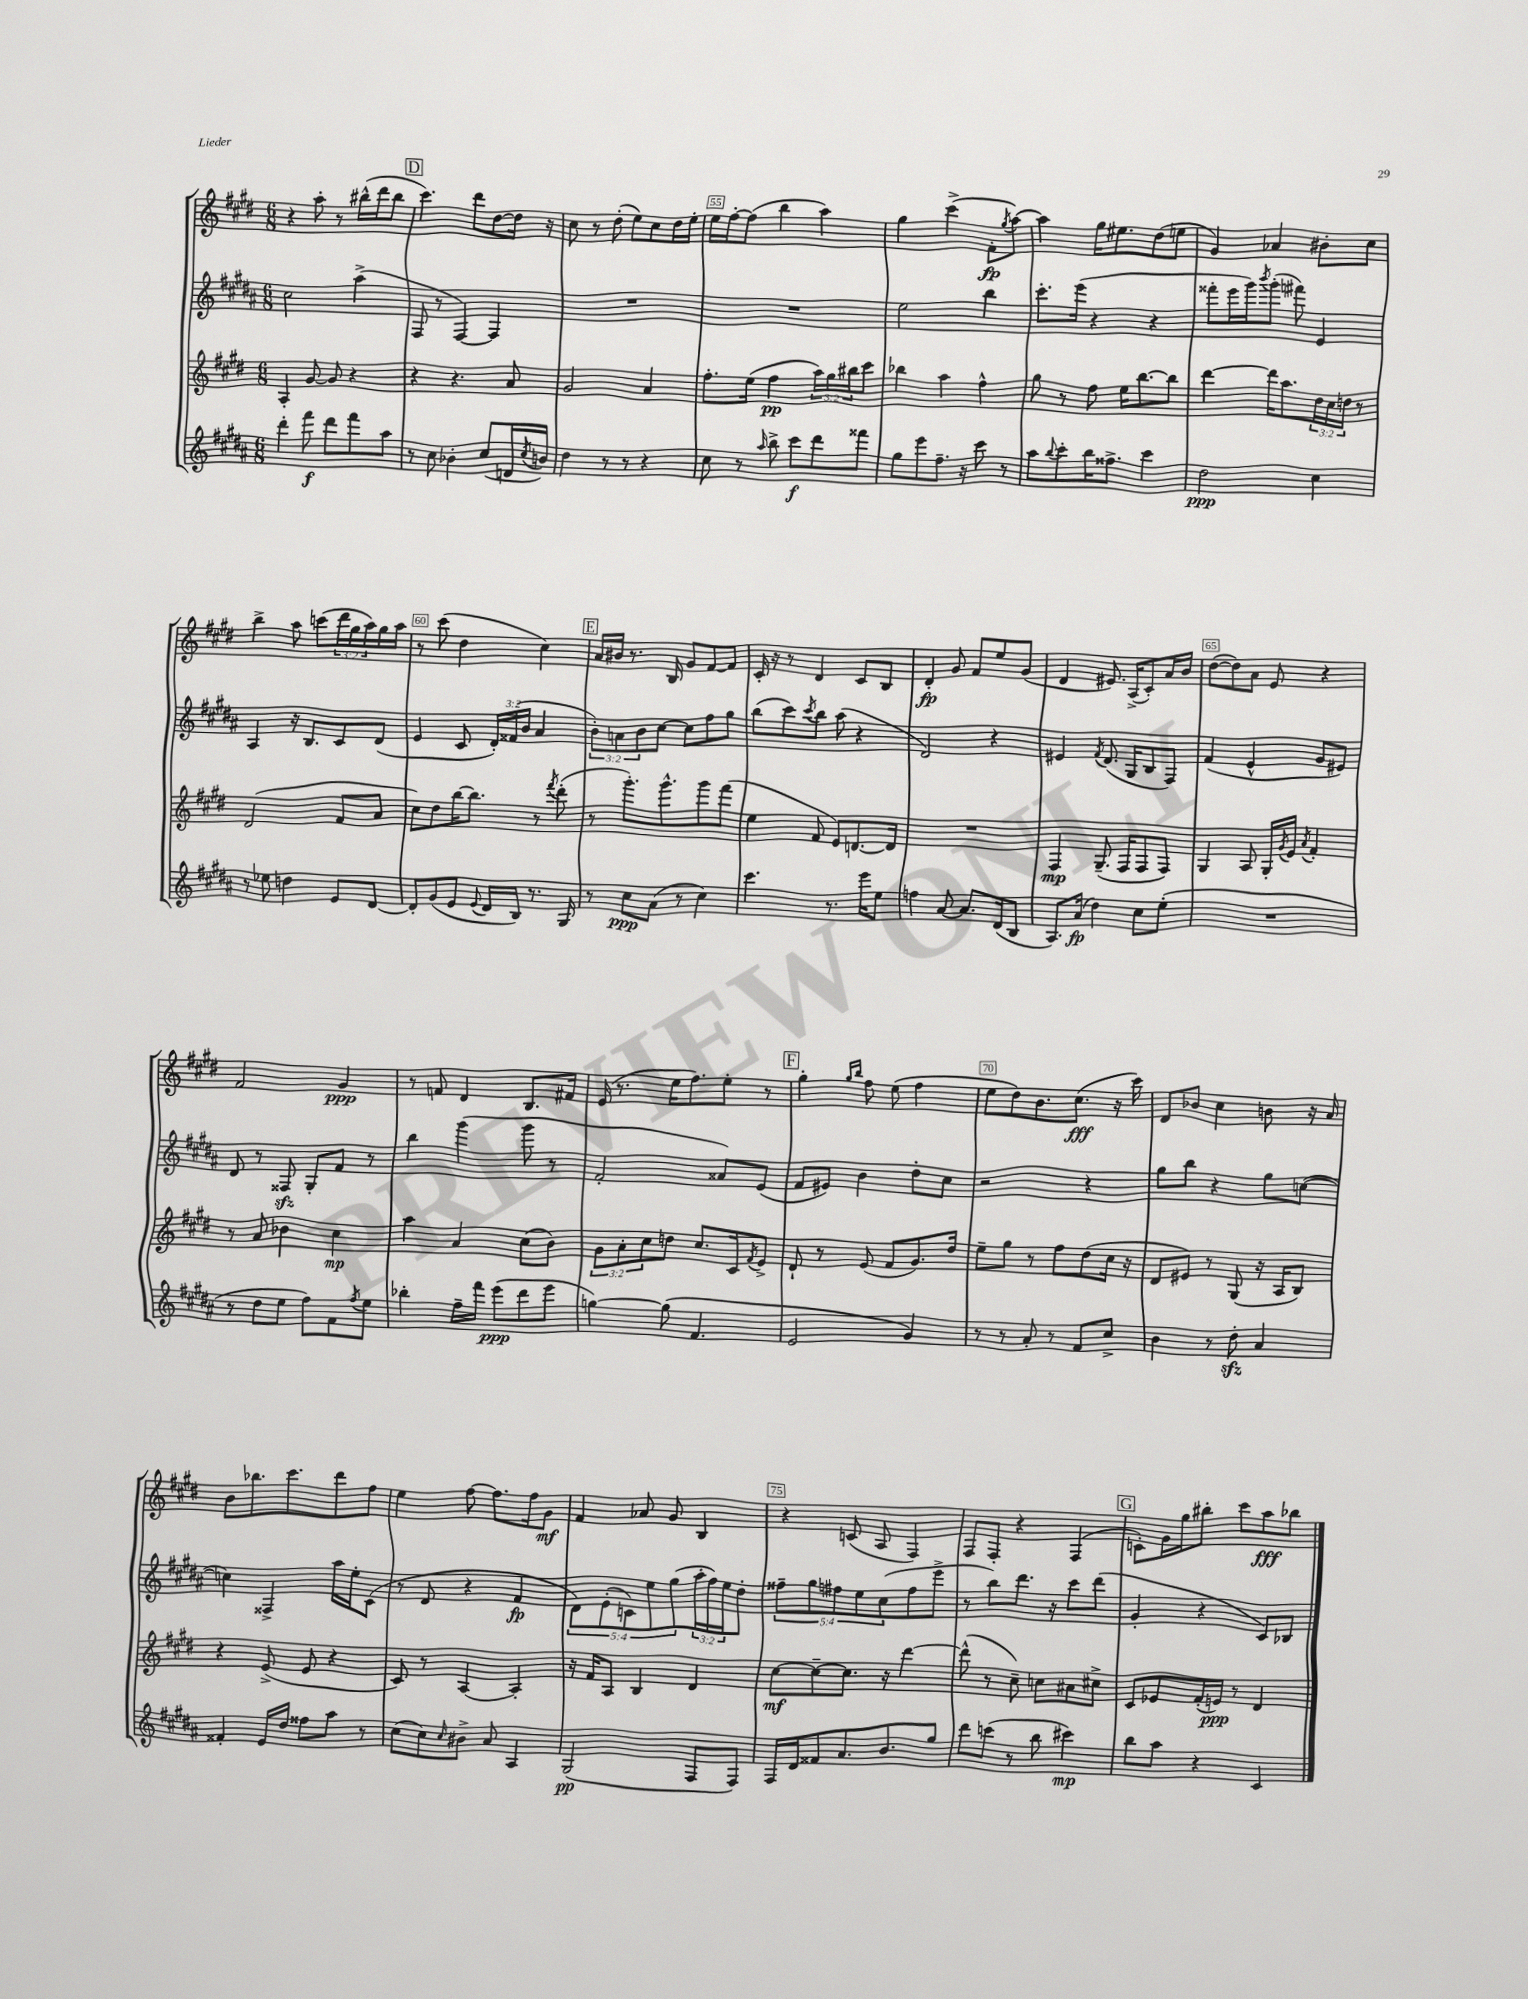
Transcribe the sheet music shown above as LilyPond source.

<<
\new StaffGroup <<
\new Staff = "s0" {
    \clef treble \key e \major \numericTimeSignature \time 6/8 \override Staff.TupletNumber.text = #tuplet-number::calc-fraction-text
    r4 a''8-. r8 bis''16-^( dis'''16 bis''8 |
    \mark \markup { \box "D" } cis'''4.) dis'''8 dis''8~ dis''16 r16 |
    cis''8 r8 dis''8-.( e''8) cis''8 dis''16 e''16-. |
    e''16 fis''16~-. fis''8( b''4 a''4) |
    gis''4 cis'''4->( fis'8-.\fp \acciaccatura { gis''8 } a''8~) |
    a''4 gis''16 eis''8. dis''8( e''8 |
    gis'4) aes'4 bis'8-. cis''8 |
    b''4-> a''8 c'''8( \tuplet 3/2 { dis'''16 gis''16 a''16) } gis''16 a''16 |
    r8 cis'''8( dis''4 cis''4) |
    \mark \markup { \box "E" } a'16 bis'16 r8. b16 gis'8 fis'8~ fis'8 |
    cis'16-. r16 r8 dis'4 cis'8 b8 |
    dis'4-.\fp gis'8 fis'8 e''8 gis'8( |
    dis'4 eis'8.) a16->( cis'8-.) a'16 b'16 |
    dis''8~( dis''8) a'8 e'8 r4 |
    fis'2 gis'4\ppp |
    r8 f'8 dis'4 b8. fis'16 |
    e'16( r8. e''16 fis''8.) e''8-. r8 |
    \mark \markup { \box "F" } gis''4-. \grace { gis''16 b''16 } fis''8 e''8( fis''4 |
    e''8 dis''8) b'8. cis''8.\fff( r16 cis'''16) |
    dis'8 bes'8 cis''4 b'8 r16 a'16 |
    b'8 bes''8. cis'''8. dis'''8 fis''8 |
    e''4 fis''8~ fis''8. fis''16 gis'8\mf |
    fis'4 aes'8 gis'8 b4 |
    r4 c'8( a8 fis4) |
    fis8 fis8-. r4 fis4( |
    \mark \markup { \box "G" } c'8-.) gis'16 gis''16 bis''8-. cis'''8 a''8\fff bes''8 \bar "|." |
}
\new Staff = "s1" {
    \clef treble \key b \major \numericTimeSignature \time 6/8 \override Staff.TupletNumber.text = #tuplet-number::calc-fraction-text
    cis''2 ais''4->( |
    \mark \markup { \box "D" } fis8 r8 fis4~) fis4 |
    R2. |
    R2. |
    e''2 b''4 |
    cis'''8.-. e'''16( r4 r4 |
    fisis'''8-. e'''16 gis'''16) \acciaccatura { b'''8 } gis'''8-.( fis'''8) e'4 |
    ais4 r16 b8. cis'8 dis'8( |
    e'4 cis'8 \tuplet 3/2 { dis'16-.) fisis'16( b'16 } ais'4 |
    \mark \markup { \box "E" } \tuplet 3/2 { b'8-.) a'8 b'8 } cis''8~ cis''8 fis''8 gis''8 |
    b''8( cis'''8) \acciaccatura { cis'''8 } b''8 ais''8( r4 |
    dis'2) r4 |
    eis'4 \acciaccatura { fis'8 } dis'8.( gis16 b8 fis8) |
    fis'4( e'4-^ gis'8 eis'8) |
    dis'8 r8 fisis8\sfz gis8-. fis'8 r8 |
    b''4 gis'''4( gis'''8 r8 |
    fis'2-. aisis'8) e'8( |
    \mark \markup { \box "F" } fis'8 eis'8) b'4 dis''8-. cis''8 |
    r2 r4 |
    gis''8 b''8 r4 gis''8 c''8~( |
    c''4) fisis4-> ais''16 e''16-. cis'8( |
    r8 dis'8 r4 fis'4\fp |
    \tuplet 5/4 { dis'8) e'8-.( c'8) e''8 gis''8( } \tuplet 3/2 { ais''16-. fis''16) e''16 } dis''8-. |
    \tuplet 5/4 { fisis''8-- gis''8 fis''8 e''8 cis''8( } fis''8 e'''8-> |
    r8 b''8) dis'''8. r16 cis'''8 dis'''8( |
    \mark \markup { \box "G" } gis'4-. r4 cis'8) bes8 \bar "|." |
}
\new Staff = "s2" {
    \clef treble \key e \major \numericTimeSignature \time 6/8 \override Staff.TupletNumber.text = #tuplet-number::calc-fraction-text
    a4-. gis'8~ gis'8 r4 |
    \mark \markup { \box "D" } r4 r4. a'8 |
    gis'2 a'4 |
    fis''8.-. e''16( fis''4\pp \tuplet 3/2 { a''16) gis''16 bis''16 } cis'''8 |
    bes''4 a''4 fis''4-^ |
    gis''8 r8 fis''8 e''16 b''8.~ b''8 |
    dis'''4~ dis'''16 a''8. \tuplet 3/2 { dis''16 cis''16 d''16 } r8 |
    dis'2( fis'8 a'8 |
    cis''8) dis''8 b''16~ b''8. r8 \acciaccatura { fis'''8 } dis'''8-.( |
    \mark \markup { \box "E" } r8 gis'''8.-.) gis'''8.-^ gis'''8 fis'''8( |
    e''4 fis'8 e'8) d'8.~ d'16 |
    R2. |
    fis4\mp gis8.--( fis16 fis8 fis8) |
    gis4 a8 gis16-. \acciaccatura { gis'8 } e'16 \acciaccatura { a'8 } fis'4-. |
    r8 a'8 bes'4 cis''4\mp |
    a''4 a'4 cis''8( b'8) |
    \tuplet 3/2 { gis'8 a'8-. cis''8 } d''8 cis''8. cis'16 \acciaccatura { fis'8 } e'8-> |
    \mark \markup { \box "F" } dis'8-! r8 e'8( fis'8 gis'8.) dis''16 |
    e''8-- gis''8 r8 fis''8 dis''8( cis''16 r16 |
    dis'8 eis'8) r8 gis8( r16 a16 b8) |
    r4 e'8->( e'8 r4 |
    cis'8) r8 a4~ a4-. |
    r16 fis'16 a8 b4 dis'4 |
    cis''8~\mf cis''8~-- cis''8. r16 dis'''4~ |
    dis'''8-^( r8 cis''8--) c''8 ais'8 cis''8-> |
    \mark \markup { \box "G" } cis'8 ees'8 fis'16-.( e'16\ppp) r8 dis'4 \bar "|." |
}
\new Staff = "s3" {
    \clef treble \key b \major \numericTimeSignature \time 6/8
    dis'''4-. fis'''8\f dis'''8 fis'''8 ais''8 |
    \mark \markup { \box "D" } r8 cis''8 bes'4-. cis''8( d'16 \acciaccatura { cis''8 } b'16) |
    dis''4 r8 r8 r4 |
    cis''8 r8 \grace { ais''16 } b''8-> cis'''8\f dis'''8 fisis'''8 |
    gis''8 e'''8 fis''8.-- r16 cis'''8 r8 |
    ais''8 \appoggiatura { b''8 } cis'''8-. b''16 fisis''8.-> cis'''4 |
    dis''2\ppp cis''4 |
    r8 ees''8 d''4 e'8 dis'8~ |
    dis'8-. gis'8( e'8 \appoggiatura { e'8 } dis'16 b16) r8. gis16 |
    \mark \markup { \box "E" } r8 cis''8\ppp ais'8( r8 cis''4) |
    cis'''4. r8. e'''16 e''8 |
    f''4 ais'8~ ais'8. dis'16( b8 |
    ais8.) ais'16\fp( dis''4) cis''8 e''8-.( |
    R2. |
    r8 dis''8 e''8 fis''8) fis'8 \acciaccatura { fis''8 } e''8 |
    bes''4-. fis''16-- fis'''16 e'''8\ppp( dis'''8 e'''8 |
    g''4~) g''8( fis'4. |
    \mark \markup { \box "F" } e'2 gis'4) |
    r8 r8 ais'8-. r8 fis'8 cis''8-> |
    b'4 r8 dis''8-.\sfz ais'4 |
    fisis'4-. e'16 dis''16 fisis''8 ais''8 r8 |
    cis''8( cis''8) \grace { cis''16 } bis'8-> ais'8 ais4 |
    gis2\pp( fis8 fis8) |
    fis16 dis'16 fisis'8 ais'8. b'8. gis''8 |
    dis'''8 c'''8( r8 b''8 cis'''4\mp) |
    \mark \markup { \box "G" } b''8 ais''8 r4 cis'4 \bar "|." |
}
>>
>>
\layout { \context { \Score currentBarNumber = #52 \override BarNumber.break-visibility = ##(#f #t #t) barNumberVisibility = #(every-nth-bar-number-visible 5) \override BarNumber.stencil = #(make-stencil-boxer 0.1 0.3 ly:text-interface::print) } }
